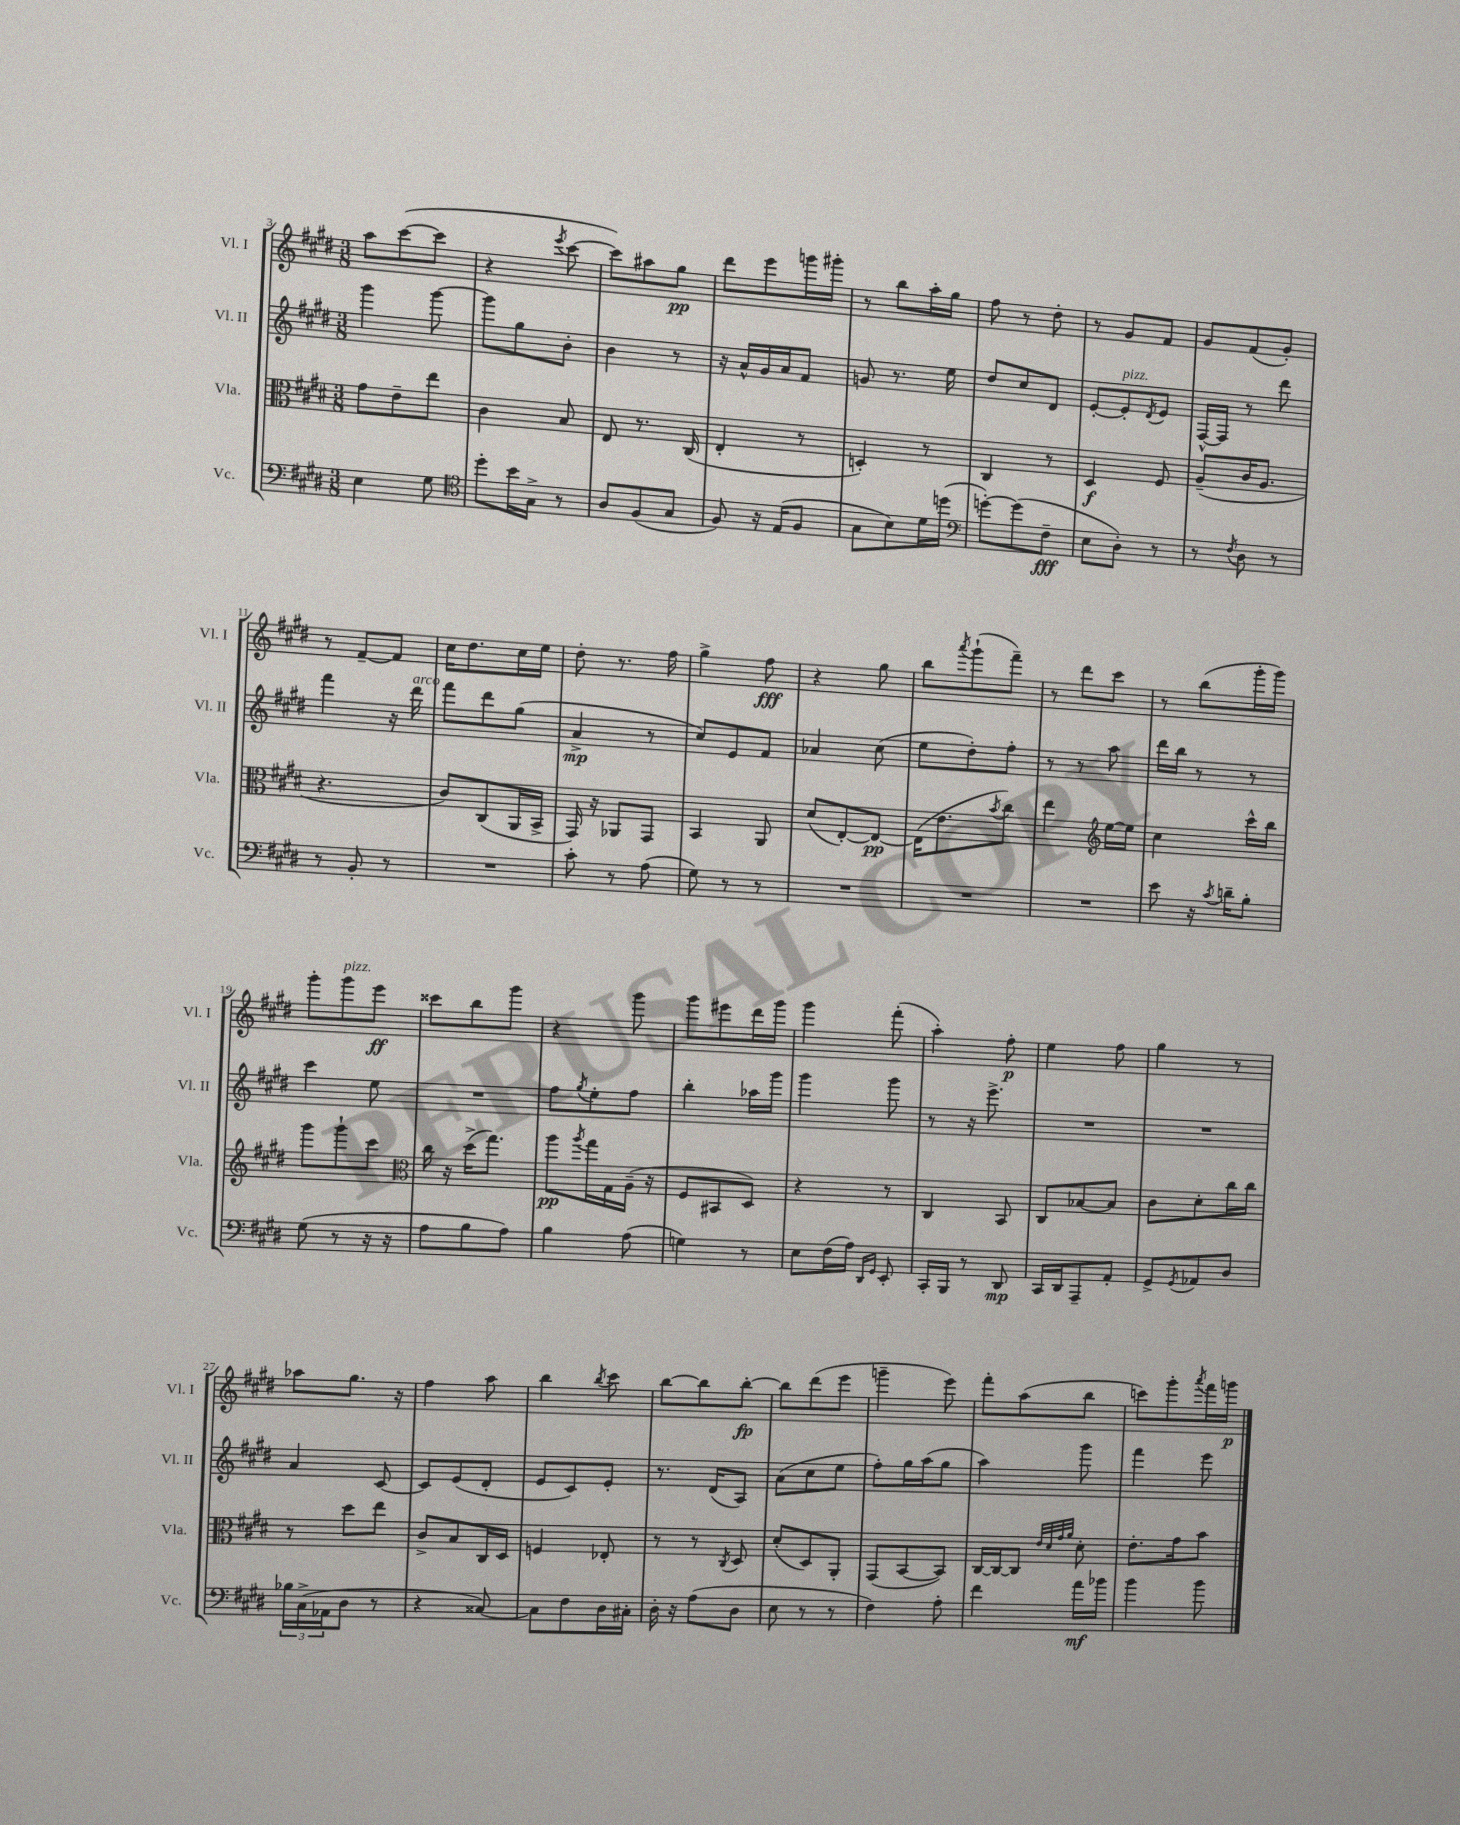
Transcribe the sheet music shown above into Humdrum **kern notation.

**kern	**kern	**kern	**kern
*staff4	*staff3	*staff2	*staff1
*clefF4	*clefC3	*clefG2	*clefG2
*k[f#c#g#d#]	*k[f#c#g#d#]	*k[f#c#g#d#]	*k[f#c#g#d#]
*M3/8	*M3/8	*M3/8	*M3/8
4E	8g#	4ggg#	8aa
.	8e~	.	([8ccc#
8G#	8ee	[8ggg#	8ccc#]
=	=	=	=
*clefC4	*	*	*
8dd#'	4c#	8ggg#]	4r
16b	.	8gg#	.
16G#^	.	.	.
.	.	.	8qeee
8r	8B	8b'	[8ccc#
=	=	=	=
8A	8E	4b	8ccc#])
(8F#	8.r	.	8aa#
8G#	.	8r	8gg#
.	(16C#	.	.
=	=	=	=
8F#)	4E'	16r	8ddd#
.	.	16a^^	.
16r	.	16g#	8eee
(16E	.	16a	.
8F#	8r	8f#	16ggg
.	.	.	16ggg#'
=	=	=	=
8G#	4D')	8g	8r
8B)	.	8.r	8bb
16d#	8r	.	16aa'
(16dd	.	16ee	16gg#
=	=	=	=
*clefF4	*	*	*
[8g')	4C#	8dd#	8ff#
(8g]	.	8cc#	8r
8F#~	8r	8d#	8dd#'
=	=	=	=
8E	4D#	[8e'	8r
8D#')	.	8e']	8g#
.	.	8qd#	.
8r	8F#	8e	8f#
=	=	=	=
8r	(8A~	[16F#^^	8g#
.	.	16F#]	.
8qF#	.	.	.
8D#	16c#	8r	(8f#
.	8.A	.	.
8r	.	8ddd#	8g#')
=	=	=	=
8r	4.r	4fff#	8r
8BB'	.	.	[8f#~
8r	.	16r	8f#]
.	.	16ddd#	.
=	=	=	=
4.r	8c#)	8fff#	16cc#
.	.	.	8.dd#
.	(8C#	8ddd#	.
.	16AA	(8gg#	16cc#
.	16BB^	.	16ee
=	=	=	=
8c#'	16GG#)	4a^	8dd#'
.	16r	.	.
8r	8AA-	.	8.r
(8A	8GG#	8r	.
.	.	.	16ff#
=	=	=	=
8G#)	4BB	8cc#)	4gg#^
8r	.	8e	.
8r	8AA	8f#	8ff#
=	=	=	=
4.r	(8d#	4a-	4r
.	[8E')	.	.
.	8E_	(8cc#	8gg#
=	=	=	=
4.r	(16E]	8ee	8bb
.	8.e	.	.
.	.	.	8qaaa
.	.	8dd#')	(8ggg#`
.	8qb	.	.
.	8cc#)	8ff#'	8fff#~)
=	=	=	=
4.r	4ee	8r	8r
.	.	8r	8ddd#
*	*clefG2	*	*
.	[16ee	8aa	8ccc#
.	16ee]	.	.
=	=	=	=
8e	4cc#	16ddd#	8r
.	.	16bb	.
16r	.	8r	(8bb
8qc#	.	.	.
16d~	.	.	.
8B'	16ccc#^^	8r	16ggg#'
.	16bb	.	16ggg#)
=	=	=	=
(8G#	8ggg#	4ccc#	8ggg#'
8r	8ggg#`	.	8ggg#
16r	8ccc#	8ee	8eee
16r	.	.	.
=	=	=	=
*	*clefC3	*	*
8A	16cc#	4.r	8ccc##
.	16r	.	.
8B	(16dd#^	.	8bb
.	8.gg#)	.	.
8A)	.	.	8ggg#
=	=	=	=
4B	8aa	8ff#	4r
.	8qaa	8qgg#	.
.	16gg#	8ee'	.
.	16G#	.	.
(8A	(16A~	8ff#	8ggg#
.	16r	.	.
=	=	=	=
4G)	8F#	4bb'	8ggg#
.	8BB#	.	8eee#
8r	8D#)	16aa-	16ddd#
.	.	16ggg#	16ggg#
=	=	=	=
8E	4r	4ggg#	4ggg#
(16F#	.	.	.
16A)	.	.	.
16qqDD#	.	.	.
16qqGG#	.	.	.
8EE'	8r	8ggg#	(8fff#'
=	=	=	=
16CC#'	4C#	8r	4aa')
16BBB	.	.	.
8r	.	16r	.
.	.	8.eee^	.
8DD#	8BB	.	8ff#'
=	=	=	=
16CC#	8C#	4.r	4ee
16DD#	.	.	.
8AAA~	[8B-	.	.
8AA'	8B-]	.	8ff#
=	=	=	=
8GG#^	8c#	4.r	4gg#
8qGG#	.	.	.
8AA-	8d#'	.	.
8D#	16cc#	.	8r
.	16cc#	.	.
=	=	=	=
24B-	8r	4a	8aa-
(24C#^	.	.	.
24AA-	.	.	.
8D#	8dd#	.	8.gg#
8r	8ee	[8c#	.
.	.	.	16r
=	=	=	=
4r	8c#^	8c#]	4ff#
.	8B	(8e	.
[8C##)	16C#	8d#'	8aa
.	16D#	.	.
=	=	=	=
8C##]	4F	8e	4bb
8F#	.	8c#)	.
.	.	.	8qbb
16D#	8E-'	8e'	8ccc#
16C#'	.	.	.
=	=	=	=
16D#'	8r	8.r	[8bb
16r	.	.	.
(8A	8r	.	8bb]
.	.	(16d#	.
.	8qC#	.	.
8D#	8D#	8A)	[8bb'
=	=	=	=
8E	(8d#'	(8a	8bb]
8r	8D#)	8cc#	(8ddd#
8r	8AA'	8ee	8eee
=	=	=	=
4F#)	(8GG#	8ff#')	4ggg~
.	[8BB	16gg#	.
.	.	(16aa	.
8A'	8BB])	8gg#	8eee)
=	=	=	=
4f#	[16C#	4aa)	8fff#'
.	16C#_	.	.
.	8C#]	.	(8aa
.	32qqe	.	.
.	32qqd#	.	.
.	32qqg#	.	.
.	32qqa	.	.
16a	8d#'	8ggg#	8bb
16b-	.	.	.
=	=	=	=
4b	8.e'	4fff#	8ccc)
.	.	.	8ggg#'
.	16g#	.	.
.	.	.	8qaaa
8b	8b	8eee	16fff#
.	.	.	16ggg
==	==	==	==
*-	*-	*-	*-
